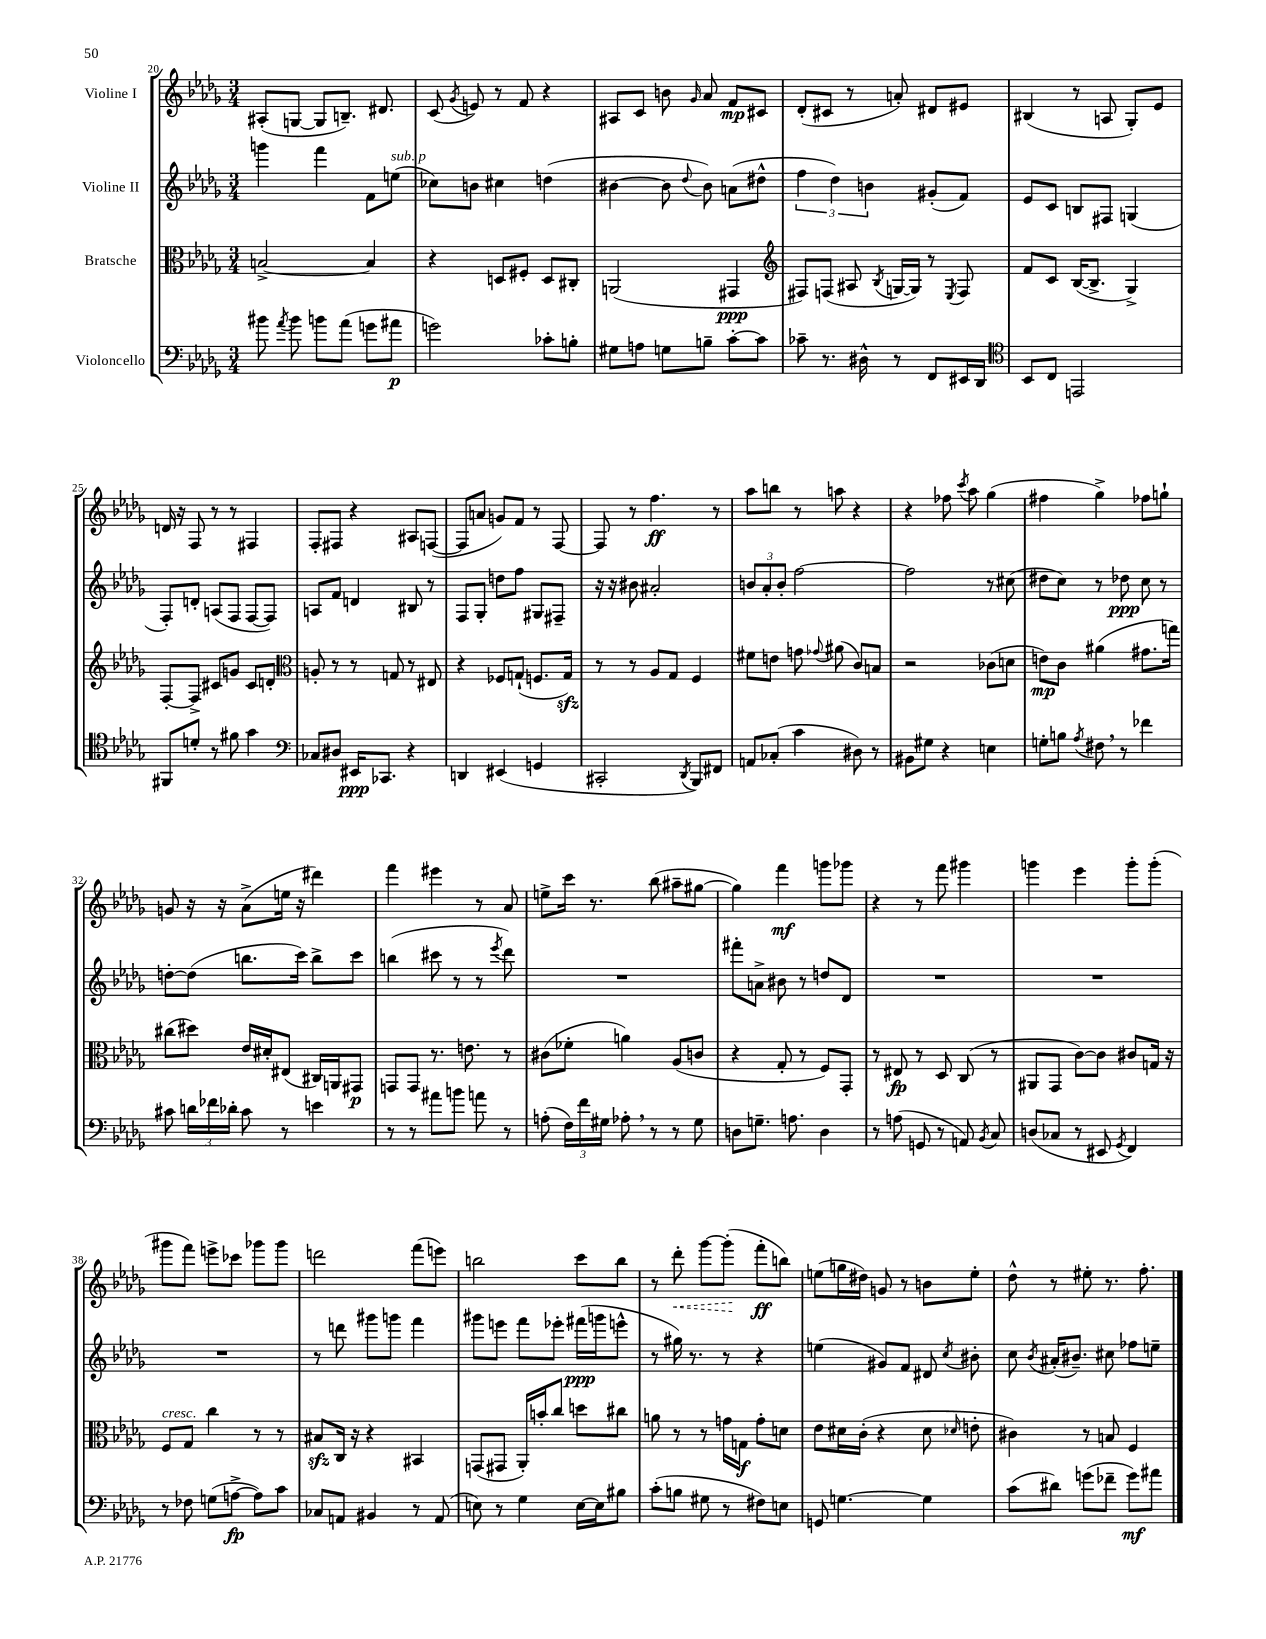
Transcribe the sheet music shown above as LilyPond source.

<<
\new StaffGroup <<
\new Staff = "s0" \with { instrumentName = "Violine I" } {
    \clef treble \key des \major \numericTimeSignature \time 3/4
    \autoBeamOff ais8[-.( g8]~ g8[ b8.]--) dis'8. |
    c'8( \acciaccatura { ges'8 } e'8) r8 f'8 r4 |
    ais8[ c'8] b'8 \grace { ges'16 } aes'8 f'8[\mp cis'8] |
    des'8[-.( cis'8] r8 a'8-.) dis'8[ eis'8] |
    bis4( r8 a8 ges8[-.) ees'8] |
    d'16 r16 f8 r8 r8 fis4 |
    f8[-. fis8] r4 ais8[ f8]~( |
    f8[ a'8] g'8[) f'8] r8 f8~ |
    f8 r8 f''4.\ff r8 |
    aes''8[ b''8] r8 a''8 r4 |
    r4 fes''8 \acciaccatura { c'''8 } aes''8 ges''4( |
    fis''4 ges''4->) fes''8[ g''8]-! |
    g'8 r16 r16 aes'8[->( e''16] r16 dis'''4) |
    f'''4 eis'''4 r8 aes'8 |
    e''8[-> c'''16] r8. bes''8( ais''8[-- gis''8]~ |
    gis''4) f'''4\mf g'''8[ ges'''8] |
    r4 r8 f'''8 gis'''4 |
    g'''4 ees'''4 g'''8[-. g'''8]-.( |
    gis'''8[ f'''8]) e'''8[-> ces'''8] ges'''8[ ges'''8] |
    d'''2 f'''8[( e'''8]) |
    b''2 c'''8[ b''8] |
    r8 \once \override Hairpin.style = #'dashed-line des'''8-.\< ges'''8[~ ges'''8]-.\!( f'''8[-.\ff b''8]) |
    e''8[( g''16 dis''16]) g'8 r8 b'8[ e''8]-. |
    des''8-^ r8 eis''8-. r8. f''8.-. \bar "|." |
}
\new Staff = "s1" \with { instrumentName = "Violine II" } {
    \clef treble \key des \major \numericTimeSignature \time 3/4
    \autoBeamOff g'''4 f'''4 f'8[ e''8]^\markup { \italic "sub. p" }( |
    ces''8[) b'8] cis''4 d''4( |
    bis'4~ bis'8 \appoggiatura { des''8 } bis'8) a'8[( dis''8]-^ |
    \tuplet 3/2 { f''4 des''4) b'4 } gis'8[-.( f'8]) |
    ees'8[ c'8] b8[ fis8] g4( |
    f8[-.) d'8]-. a8[( f8] f8[~ f8]) |
    a8[ f'8] d'4 bis8 r8 |
    f8[ ges8]-. d''8[ f''8] gis8[ fis8]-- |
    r16 r16 bis'8 ais'2-. |
    \tuplet 3/2 { b'8[ aes'8-. b'8]-. } f''2~ |
    f''2 r8 cis''8( |
    dis''8[ c''8]) r8 des''8\ppp c''8 r8 |
    d''8[~-. d''8]( b''8.[ c'''16]) b''8[-> c'''8] |
    b''4( cis'''8 r8 r8 \acciaccatura { ees'''8 } des'''8) |
    R2. |
    fis'''8[-. a'8]-> bis'8 r8 d''8[ des'8] |
    R2. |
    R2. |
    R2. |
    r8 d'''8 gis'''8[ g'''8] f'''4 |
    gis'''8[ e'''8] f'''8[ ees'''8]-. fis'''16[\ppp( g'''16 e'''8]-^ |
    r8 gis''16) r8. r8 r4 |
    e''4( gis'8[) f'8] dis'8 \acciaccatura { c''8 } bis'8-. |
    c''8 \acciaccatura { bes'8 } ais'16[-.( bis'8.]--) cis''8 fes''8[ e''8]-- \bar "|." |
}
\new Staff = "s2" \with { instrumentName = "Bratsche" } {
    \clef alto \key des \major \numericTimeSignature \time 3/4
    \autoBeamOff b2~-> b4 |
    r4 d8[ fis8]-. d8[ cis8]-. |
    a,2( gis,4\ppp |
    \clef treble fis8[) f8]( ais8 \acciaccatura { bes8 } g16[~ g16]) r8 \acciaccatura { ees8 } f8 |
    f'8[ c'8] bes16[~( bes8.]-> ges4->) |
    f8[~-. f8]-> cis'8[ g'8] cis'8[ d'8]-. |
    \clef alto a8-. r8 r8 g8 r8 eis8 |
    r4 fes8[ g8]-!( f8.[ g16]\sfz) |
    r8 r8 aes8[ ges8] f4 |
    fis'8[ e'8] g'8 \appoggiatura { ges'8 } ais'8( c'8[) b8] |
    r2 ces'8[( d'8] |
    e'8[\mp) c'8] ais'4( gis'8.[ g''16]) |
    cis''8[( dis''8]) ees'16[ dis'16-. eis8]( cis16[) a,16 gis,8]\p |
    g,8[ g,8] r8. e'8. r8 |
    cis'8[( fes'8]-. a'4) aes8[( c'8] |
    r4 ges8-. r8 f8[) ges,8]-. |
    r8 eis8\fp r8 des8 c8( r8 |
    ais,8[ ges,8] c'8[~) c'8] cis'8[ g16] r16 |
    f8[^\markup { \italic "cresc." } ges8] c''4 r8 r8 |
    bis8[\sfz c16] r16 r4 bis,4 |
    g,8[( gis,8] aes,16[-.) b'16-. c''8] d''8[ cis''8] |
    a'8 r8 r8 g'16[ g16]\f g'8[-. d'8] |
    ees'8[ dis'16 c'16]-.( r4 dis'8 \grace { des'16 } e'8-. |
    cis'4) r8 b8 f4 \bar "|." |
}
\new Staff = "s3" \with { instrumentName = "Violoncello" } {
    \clef bass \key des \major \numericTimeSignature \time 3/4
    \autoBeamOff bis'8 \acciaccatura { aes'8 } bis'8 b'8[ aes'8]( g'8[ ais'8]\p |
    g'2) ces'8[-. b8]-. |
    gis8[ a8] g8[ b8]-- c'8[~-. c'8] |
    ces'8-- r8. dis16-^ r8 f,8[ eis,16 des,16] |
    \clef tenor bes,8[ c8] e,2 |
    fis,8[ d'8]-. r8 fis'8 ges'4 |
    \clef bass ces8[ dis8] eis,16[\ppp ces,8.] r4 |
    d,4 eis,4( g,4 |
    cis,2-. \acciaccatura { des,8 } bes,,8[) fis,8] |
    a,8[ ces8]-.( c'4 dis8) r8 |
    bis,8[ gis8] r4 e4 |
    g8[-. b8] \acciaccatura { aes8 } fis8 \breathe r8 fes'4 |
    cis'8 \tuplet 3/2 { d'16[ fes'16 des'16]-. } cis'8 r8 e'4 |
    r8 r8 ais'8[ b'8] a'8 r8 |
    a8-.( \tuplet 3/2 { f16[) f'16 gis16] } aes8-. \breathe r8 r8 gis8 |
    d8[ g8.]-- a8. d4 |
    r8 a8( g,8 r8 a,8) \acciaccatura { bes,8 } c8 |
    d8[( ces8] r8 eis,8 \acciaccatura { ges,8 } f,4) |
    r8 fes8 g8[( a8]~->\fp a8[) c'8] |
    ces8[ a,8] bis,4 r8 a,8( |
    e8) r8 ges4 e16[~ e16 bis8] |
    c'8[-.( b8] gis8 r8 fis8[) e8] |
    g,8 g4.~ g4 |
    c'8[( dis'8]) g'8[( fes'8]-- g'8[\mf) ais'8] \bar "|." |
}
>>
>>
\layout { \context { \Score currentBarNumber = #20 } }
